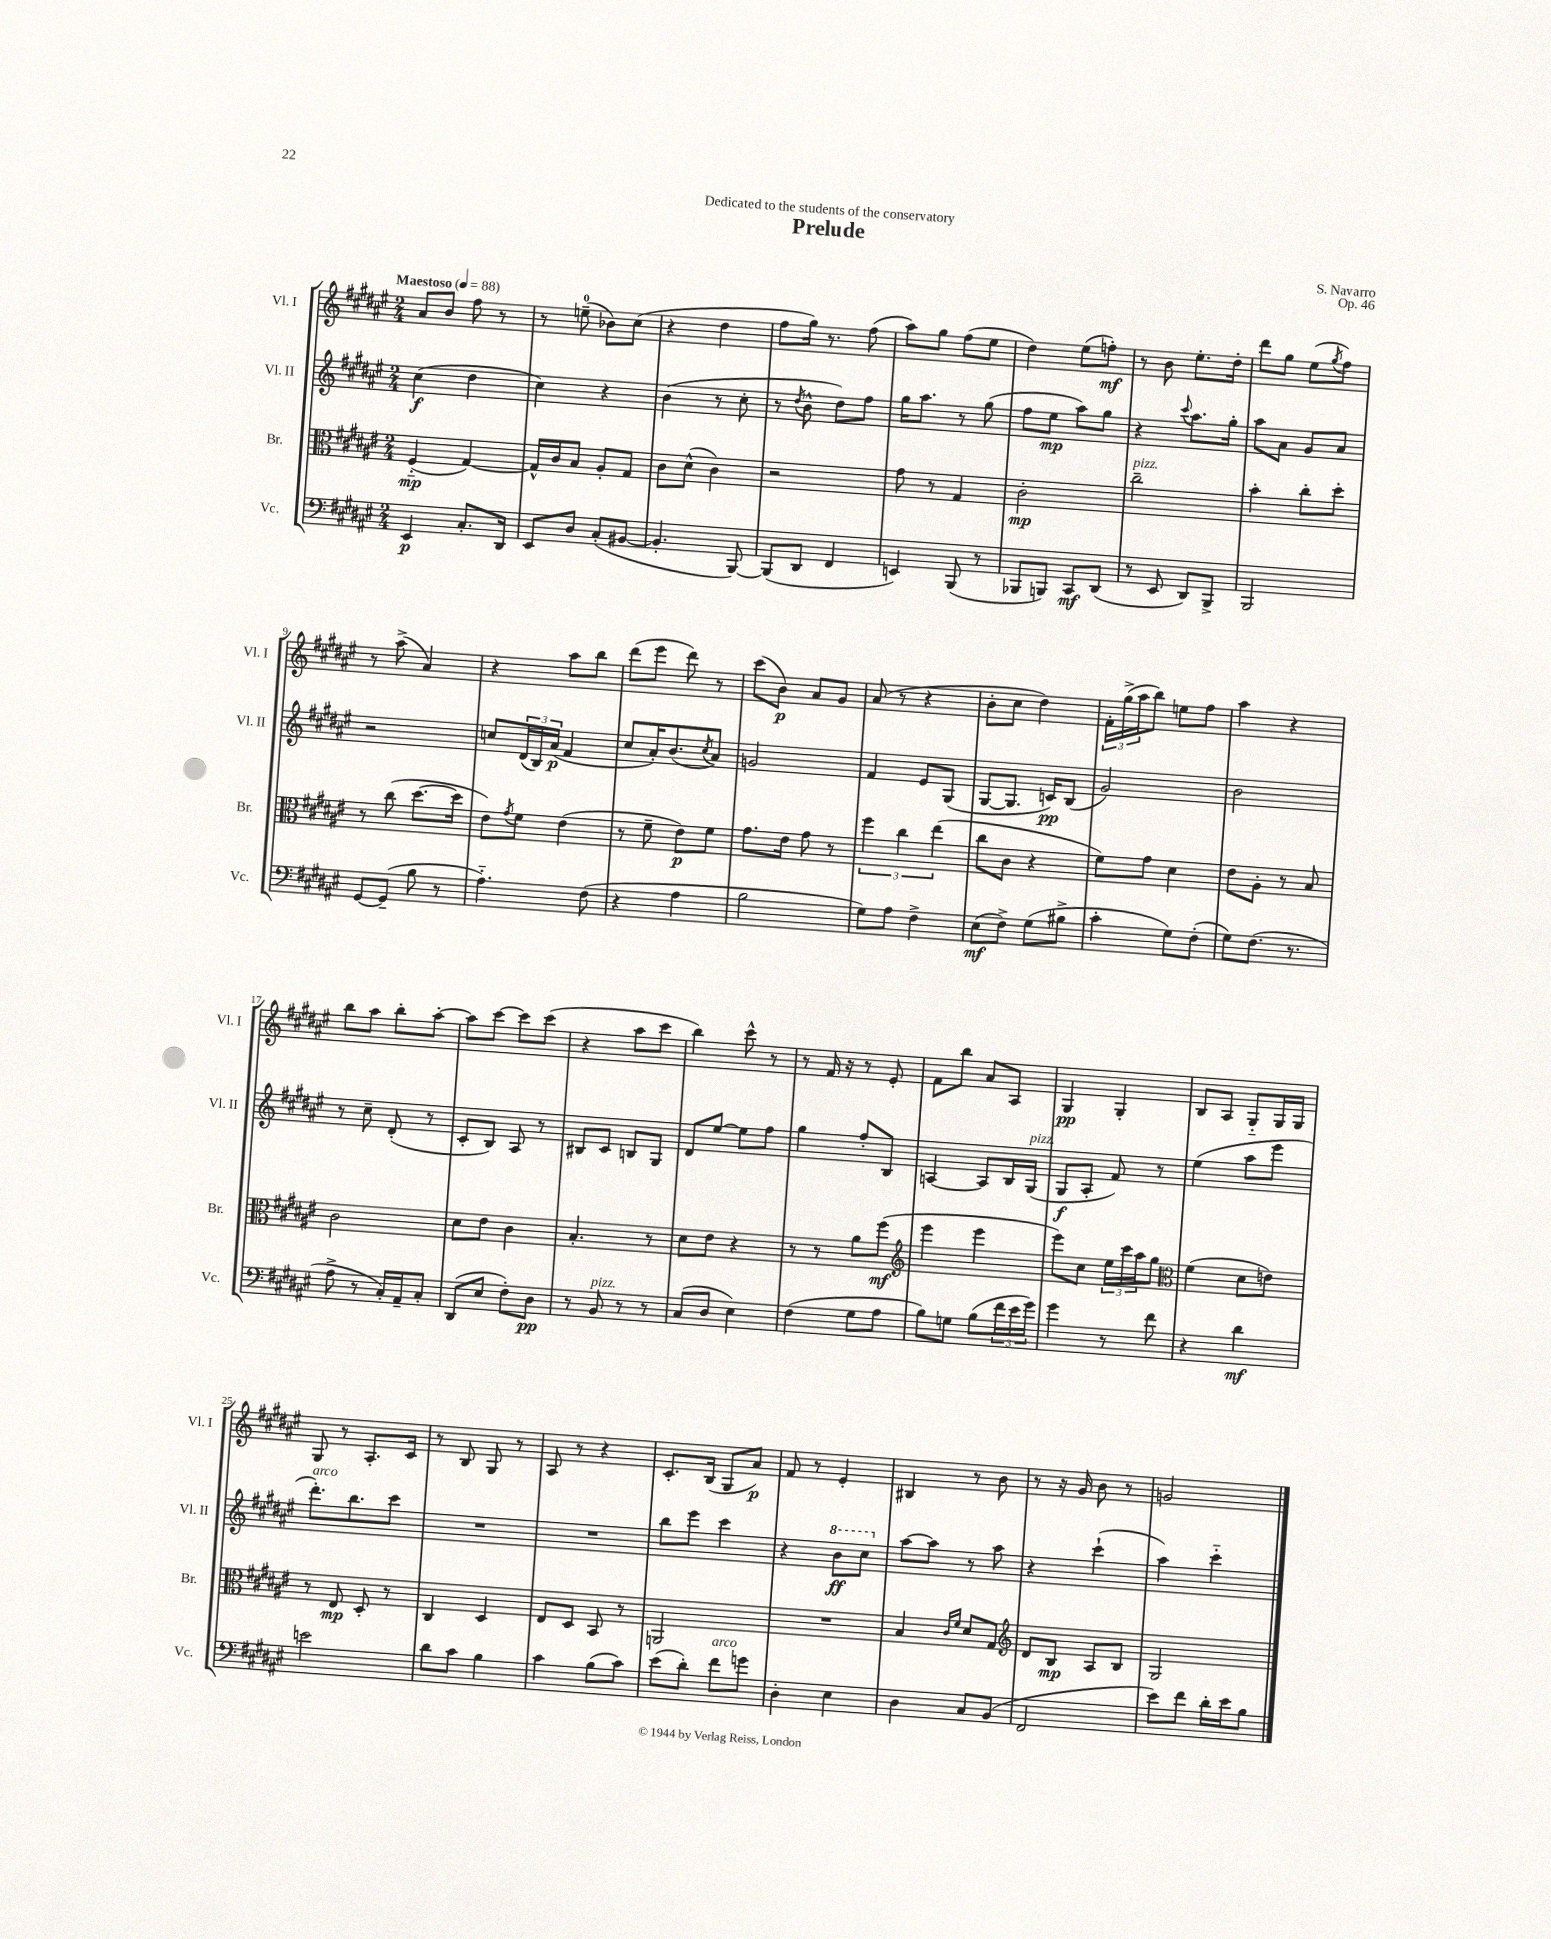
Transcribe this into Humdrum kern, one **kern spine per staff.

**kern	**kern	**kern	**kern
*staff4	*staff3	*staff2	*staff1
*clefF4	*clefC3	*clefG2	*clefG2
*k[f#c#g#d#a#e#]	*k[f#c#g#d#a#e#]	*k[f#c#g#d#a#e#]	*k[f#c#g#d#a#e#]
*M2/4	*M2/4	*M2/4	*M2/4
*MM88	*MM88	*MM88	*MM88
4EE#	(4F#'~	(4cc#	8a#
.	.	.	8b
8.C#'	[4G#)	4dd#	8ff#
.	.	.	8r
16DD#	.	.	.
=	=	=	=
8EE#	16G#^^]	4cc#)	8r
.	16c#	.	.
8D#	8B	.	(8ee~
(8C#'	8A#'	4r	8b-)
[8BB#	8G#	.	(8cc#
=	=	=	=
4.BB#']	8c#	(4b	4r
.	(8d#^^	.	.
.	4c#)	8r	4dd#
[8BBB)	.	8cc#'	.
=	=	=	=
(8BBB]	2r	8r	8ff#
.	.	8qdd#	.
8DD#	.	8b^^	16gg#)
.	.	.	8.r
4FF#	.	8dd#)	.
.	.	8ff#	(8ff#
=	=	=	=
4EE)	8g#	16gg#	8aa#)
.	.	8.aa#	.
.	8r	.	8gg#
(8BBB	4G#	8r	(8ff#
8r	.	(8gg#	8ee#
=	=	=	=
8BBB-	2c#'	8ff#	4dd#)
8BBB)	.	8ee#	.
8CC#	.	8aa#)	(8ee#
(8DD#	.	8gg#	8ff')
=	=	=	=
8r	2cc#~	4r	8r
8EE#	.	.	8b
.	.	8qqccc#	.
8DD#)	.	8.aa#	8.ee#'
8BBB^	.	.	.
.	.	16gg#'	16dd#'
=	=	=	=
2BBB	4b'	8aa#	8ddd#
.	.	8a#	8gg#
.	8cc#'	8g#	(8ee#
.	.	.	8qgg#
.	8dd#'	8a#	8ff#)
=	=	=	=
[8GG#	8r	2r	8r
(8GG#~]	(8cc#	.	(8aa#^
8B	[8.dd#	.	4a#)
8r	.	.	.
.	16dd#]	.	.
=	=	=	=
4.A#'~)	8e#)	8cc	4r
.	8qg#	.	.
.	8f#	(24d#	.
.	.	24B)	.
.	.	(24a#	.
.	(4e#	4f#	8aa#
(8F#	.	.	8bb
=	=	=	=
4r	8r	8cc#	(8ddd#
.	8f#~	16a#')	8eee#
.	.	(8.b	.
4A#	8e#)	.	8ddd#)
.	.	8qcc#	.
.	8f#	8a#)	8r
=	=	=	=
2B	8.g#	2g	(8ccc#
.	.	.	8b)
.	16e#	.	.
.	8g#	.	8a#
.	8r	.	8g#
=	=	=	=
8G#)	6ff#	4f#	(8a#
8A#	.	.	8r
.	6cc#	.	.
4F#^	.	8e#	4r
.	(6ee#	.	.
.	.	(8G#	.
=	=	=	=
(8E#	8cc#	[8G#	8b'
8F#^)	8c#	8.G#]	8cc#
(8G#	4r	.	4dd#)
.	.	16c)	.
8B#^	.	(8B	.
=	=	=	=
4c#'	8f#)	2g#)	24f#'
.	.	.	(24gg#^
.	.	.	24aa#
.	8g#	.	8bb)
8G#)	4d#	.	8ee
(8F#'	.	.	8ff#
=	=	=	=
8G#)	8e#	2b	4aa#
(8.F#	8A#'	.	.
.	8r	.	4r
8.r	.	.	.
.	8B	.	.
=	=	=	=
8A#^	2c#	8r	8bb
8r	.	8cc#~	8aa#
16C#')	.	(8d#'	8bb'
16AA#~	.	.	.
8C#'	.	8r	[8aa#'
=	=	=	=
(8DD#	8d#	8c#'	8aa#]
8E#	8e#	8B)	[8ccc#
8F#')	4c#	8A#	8ccc#]
8D#	.	8r	(8ccc#
=	=	=	=
8r	4.B'	8B#	4r
8BB	.	8c#	.
8r	.	8B	8aa#
8r	8r	8G#	8ccc#
=	=	=	=
(8C#	8d#	8d#	4bb)
8D#	8e#	[8ee#	.
4E#)	4r	8ee#]	8ccc#^^
.	.	8ff#	8r
=	=	=	=
(4F#	8r	4gg#	8r
.	8r	.	16f#
.	.	.	16r
8G#	8a#	8ff#'	8r
8A#	(8ff#	8B	8e#'
=	=	=	=
*	*clefG2	*	*
8B)	4eee#	[4A	8f#
8G	.	.	8bb
(8B	4eee#	8A]	8a#
24f#	.	16B	8A#
24e#	.	.	.
.	.	(16G#	.
24g#)	.	.	.
=	=	=	=
4g#	8eee#)	8G#	4G#
.	8cc#	8A#'	.
8r	24ee#	8f#)	4G#'
.	24ccc#	.	.
.	24aa#	.	.
8f#	8gg#	8r	.
=	=	=	=
*	*clefC3	*	*
4r	(4f#	(4ee#	8B
.	.	.	8A#
4d#	8d#	8aa#	8G#'~
.	8e)	8eee#	16G#
.	.	.	16G#
=	=	=	=
2e	8r	8.ddd#')	8G#
.	8E#	.	8r
.	.	8.bb	.
.	8D#'	.	8.A#'
.	8r	8ccc#	.
.	.	.	16c#
=	=	=	=
8d#	4C#	2r	8r
8c#	.	.	8B
4B	4D#	.	8G#
.	.	.	8r
=	=	=	=
4c#	8E#	2r	8A#
.	8D#	.	8r
(8B	8BB	.	4r
8c#)	8r	.	.
=	=	=	=
(8e#	2AA	8bb	8.c#'
8d#')	.	8eee#	.
.	.	.	(16B
8f#	.	4ccc#	8G#
8g	.	.	8a#)
=	=	=	=
4D#'	2r	4r	8f#
.	.	.	8r
4E#	.	8bb	4e#'
.	.	8ccc#	.
=	=	=	=
4D#	4B	[8aa#	4B#
.	.	8aa#]	.
.	16qqc#	.	.
.	16qqf#	.	.
8C#	8d#	8r	8r
(8BB	8G#	8aa#	8b
=	=	=	=
*	*clefG2	*	*
2FF#	8d#	4r	8r
.	8B	.	16r
.	.	.	16g#
.	8A#	(4ccc#`	8b
.	8B	.	8r
=	=	=	=
8e#)	2G#	4aa#)	2g
8f#	.	.	.
16d#'	.	4ccc#'~	.
16e#	.	.	.
8B	.	.	.
==	==	==	==
*-	*-	*-	*-
